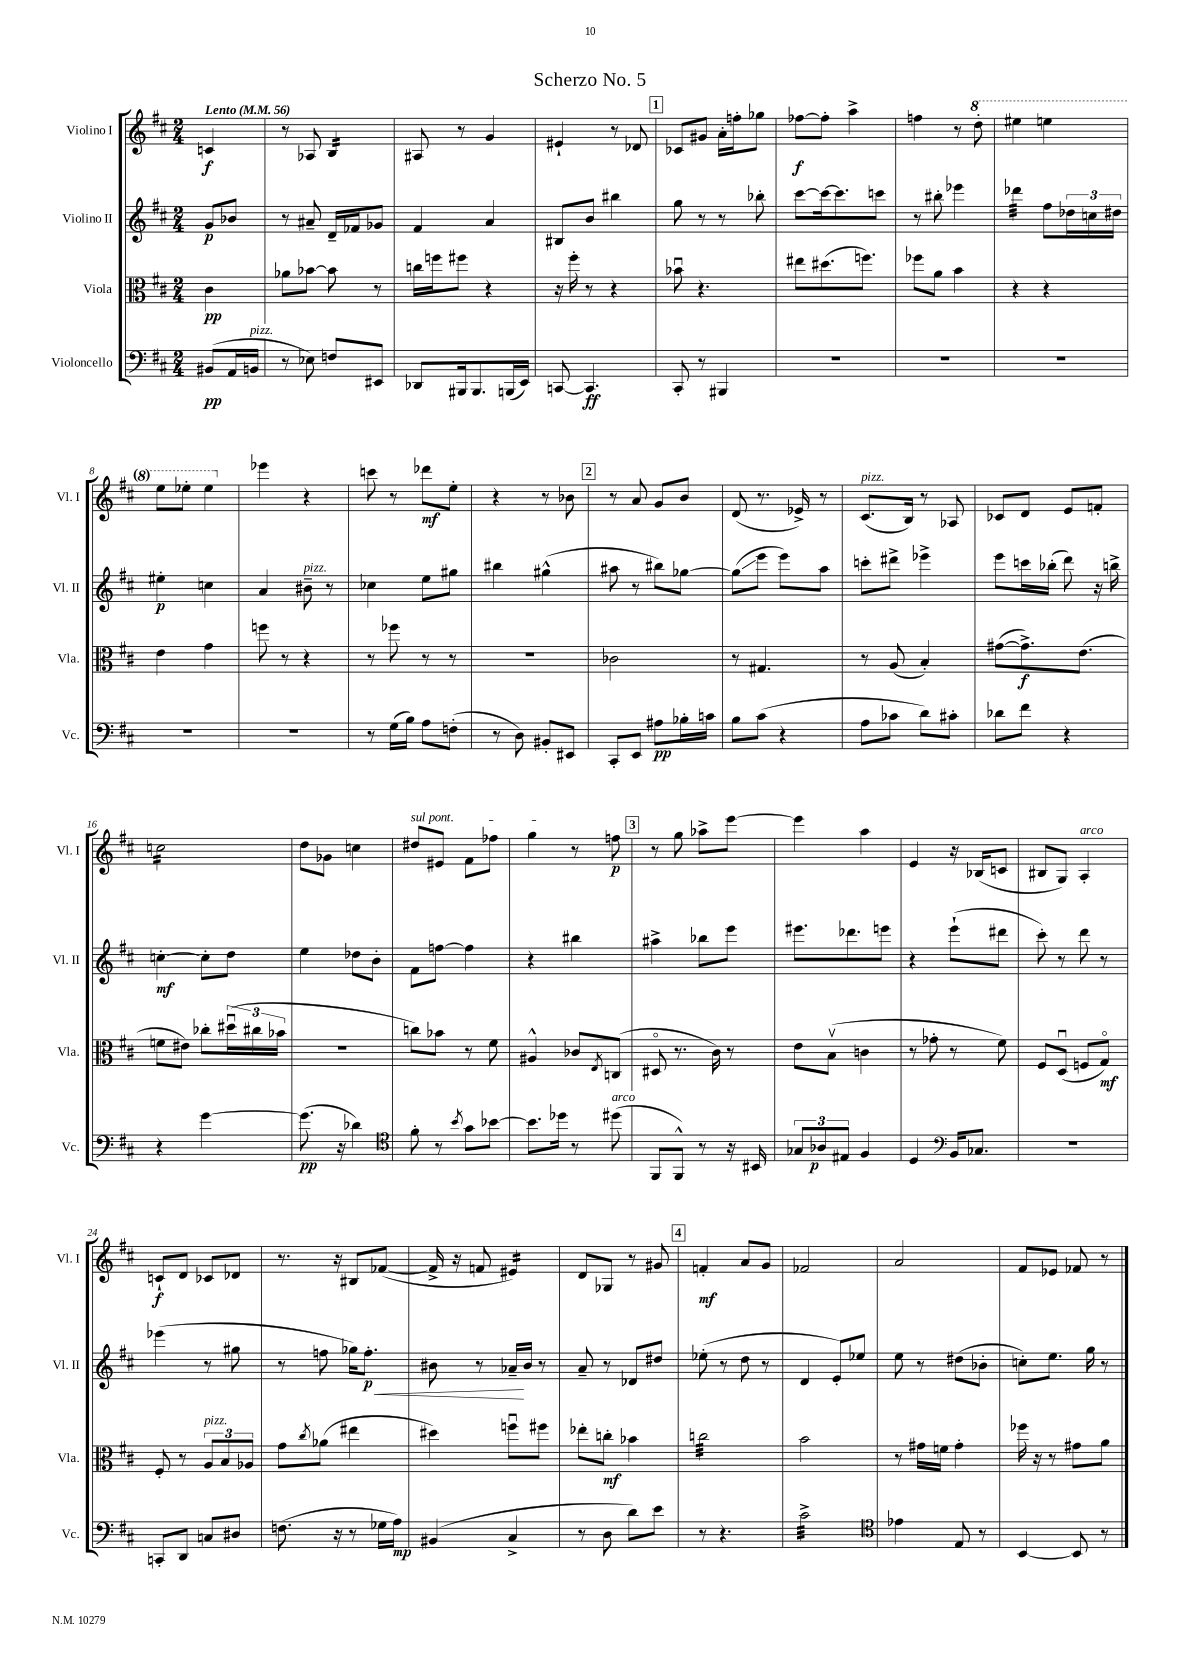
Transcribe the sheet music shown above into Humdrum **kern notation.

**kern	**kern	**kern	**kern
*staff4	*staff3	*staff2	*staff1
*clefF4	*clefC3	*clefG2	*clefG2
*k[f#c#]	*k[f#c#]	*k[f#c#]	*k[f#c#]
*M2/4	*M2/4	*M2/4	*M2/4
*MM56	*MM56	*MM56	*MM56
(8BB#	4c#	8g	4c
16AA	.	8b-	.
16BB	.	.	.
=	=	=	=
8r	8a-	8r	8r
8E-)	[8b-	8a#~	8A-
8F	8b-]	16d~	4B
.	.	16f-	.
8EE#	8r	8g-	.
=	=	=	=
8DD-	16cc	4f#	8A#
.	16ff	.	.
16BBB#	8ff#	.	8r
8.BBB#	.	.	.
.	4r	4a	4g
(16BBB	.	.	.
16EE)	.	.	.
=	=	=	=
[8CC	16r	8B#	4e#`
.	16ff#'	.	.
4.CC]	8r	8b	.
.	4r	4bb#	8r
.	.	.	8d-
=	=	=	=
8CC#'	8b-u	8gg	8c-
8r	4.r	8r	8g#
4BBB#	.	8r	16a'
.	.	.	16ff'
.	.	8bb-'	8gg-
=	=	=	=
2r	8ee#	[8ccc#	[8ff-
.	(8.dd#	16ccc#_	8ff-']
.	.	8.ccc#]	.
.	.	.	4aa^
.	8.ff)	.	.
.	.	8ccc	.
=	=	=	=
2r	8ff-	8r	4ff
.	8a	8bb#'	.
.	4b	4eee-	8r
.	.	.	8ddd'
=	=	=	=
2r	4r	4ddd-	4eee#
.	4r	8ff#	4eee
.	.	24dd-	.
.	.	24cc	.
.	.	24dd#	.
=	=	=	=
2r	4e	4ee#'	8eee
.	.	.	8eee-'
.	4g	4cc	4eee-
=	=	=	=
2r	8ff	4a	4eee-
.	8r	.	.
.	4r	8b#~	4r
.	.	8r	.
=	=	=	=
8r	8r	4cc-	8ccc
(16G	8ff-	.	8r
16B)	.	.	.
8A	8r	8ee	8ddd-
(8F'	8r	8gg#	8ee'
=	=	=	=
8r	2r	4bb#	4r
8D)	.	.	.
8BB#'	.	(4gg#^^	8r
8EE#	.	.	8b-
=	=	=	=
8CC#'	2c-	8aa#	8r
8EE	.	8r	8a
8A#	.	8bb#)	8g
16B-'	.	[8gg-	8b
16c	.	.	.
=	=	=	=
8B	8r	(8gg-]	(8d
(8c#	4.G#	8eee	8.r
4r	.	8eee)	.
.	.	.	16e-^)
.	.	8aa	8r
=	=	=	=
8A	8r	8ccc'	(8.c#
8c-	(8A	8ddd#^	.
.	.	.	16B)
8d)	4B')	4eee-^	8r
8c#'	.	.	8A-
=	=	=	=
8d-	([8g#	8eee	8c-
8f#	8.g#^])	16ccc	8d
.	.	(16bb-'	.
4r	.	8ddd)	8e
.	(8.e	.	.
.	.	16r	8f'
.	.	16bb^	.
=	=	=	=
4r	8f	[4cc'	2cc
.	8e#)	.	.
[4g	8cc-'	8cc']	.
.	(24dd#u	8dd	.
.	24cc#	.	.
.	24b-	.	.
=	=	=	=
(8.g]	2r	4ee	8dd
.	.	.	8g-
16r	.	.	.
4d-)	.	8dd-	4cc
.	.	8b'	.
=	=	=	=
*clefC4	*	*	*
8f#'	8cc)	8f#	8dd#
8r	8b-	[8ff	8e#
8qb	.	.	.
8g	8r	4ff]	8f#
[8b-	8f#	.	8ff-
=	=	=	=
8.b-]	4A#^^	4r	4gg
16dd-	.	.	.
8r	8c-	4bb#	8r
.	8qE	.	.
(8dd#	(8C	.	8ff
=	=	=	=
8FF#	8D#o	4aa#^	8r
8FF#^^)	8.r	.	8gg
8r	.	8bb-	8aa-^
.	16c#)	.	.
16r	8r	8eee	[8eee
16BB#	.	.	.
=	=	=	=
12G-	8e	8.eee#	4eee]
12A-	.	.	.
.	(8Bv	.	.
12E#	.	.	.
.	.	8.ddd-	.
4F#	4c	.	4aa
.	.	8eee	.
=	=	=	=
4D	8r	4r	4e
.	8g-'	.	.
*clefF4	*	*	*
16BB	8r	(8eee`	16r
8.C-	.	.	(16B-
.	8f#)	8ddd#	8c
=	=	=	=
2r	8F#	8ccc#')	8B#
.	(8Du	8r	8G)
.	8F	8ddd	4A'
.	8Go)	8r	.
=	=	=	=
8CC'	8F#'	(4eee-	8c`
8DD	8r	.	8d
8C	12A	8r	8c-
.	12B	.	.
8D#	.	8gg#	8d-
.	12A-	.	.
=	=	=	=
(8.F	8g	8r	8.r
.	8qcc#	.	.
.	(8a-	8ff	.
16r	.	.	16r
8r	4ee#	16gg-)	8B#
.	.	8.ff'	.
16G-	.	.	([8f-
16A)	.	.	.
=	=	=	=
(4BB#	4dd#)	8b#	16f-^]
.	.	.	16r
.	.	8r	8f
4C#^	8ffu	16a-~	4e#)
.	.	16b#	.
.	8ff#	8r	.
=	=	=	=
8r	8ee-'	8a~	8d
8D	8cc'	8r	8G-
8d)	4b-	8d-	8r
8e	.	8dd#	8g#
=	=	=	=
8r	2cc	(8ee-'	4f'
4.r	.	8r	.
.	.	8dd	8a
.	.	8r	8g
=	=	=	=
2c#^	2b	4d	2f-
.	.	8e')	.
.	.	8ee-	.
=	=	=	=
*clefC4	*	*	*
4e-	8r	8ee	2a
.	16g#	8r	.
.	16f	.	.
8E	4g#'	(8dd#	.
8r	.	8b-'	.
=	=	=	=
[4BB	16ff-	8cc')	8f#
.	16r	.	.
.	8r	8.ee	8e-
8BB]	8g#	.	8f-
.	.	16gg	.
8r	8a	8r	8r
==	==	==	==
*-	*-	*-	*-
